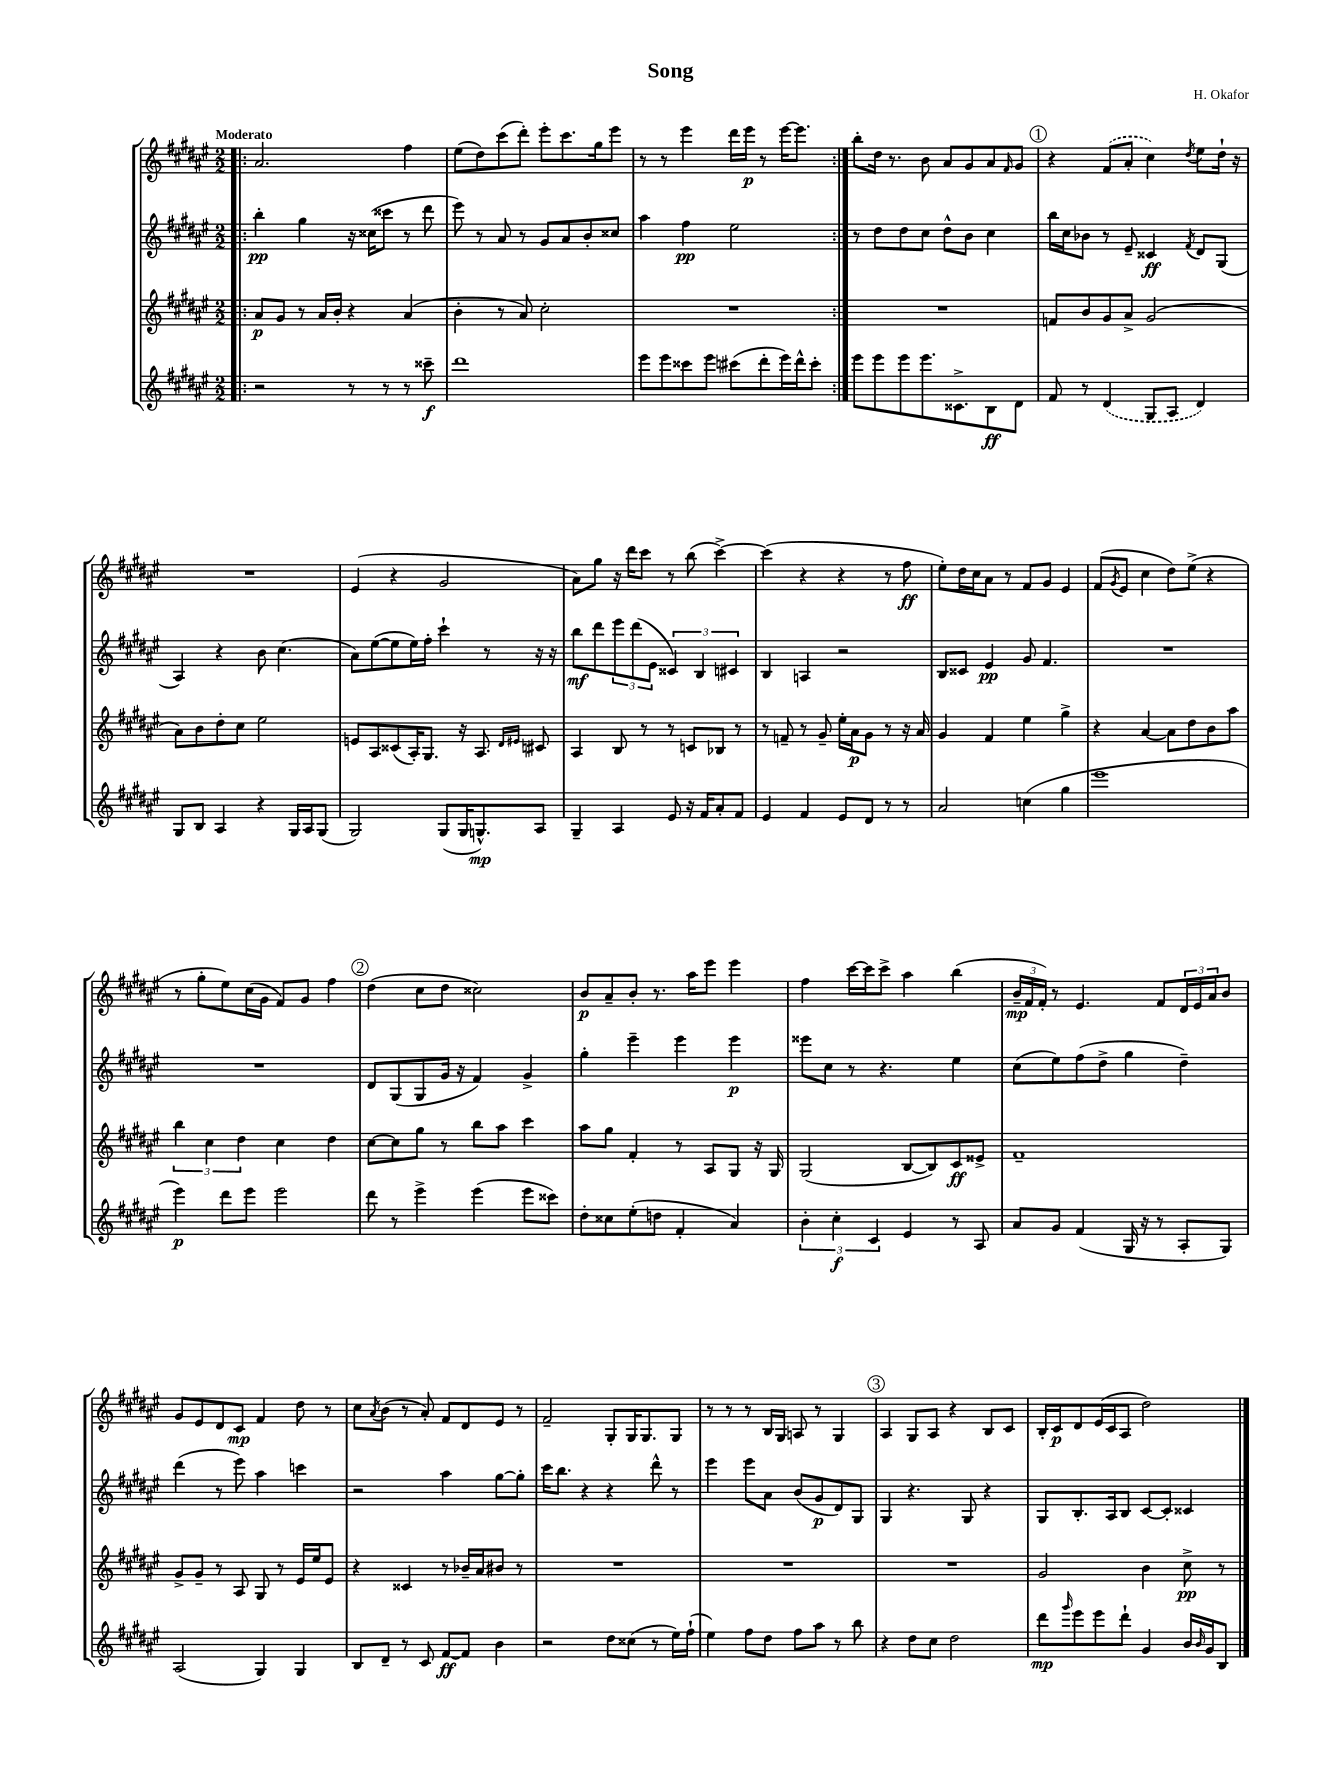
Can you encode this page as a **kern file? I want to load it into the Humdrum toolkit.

**kern	**kern	**kern	**kern
*staff4	*staff3	*staff2	*staff1
*clefG2	*clefG2	*clefG2	*clefG2
*k[f#c#g#d#a#e#]	*k[f#c#g#d#a#e#]	*k[f#c#g#d#a#e#]	*k[f#c#g#d#a#e#]
*M2/2	*M2/2	*M2/2	*M2/2
=!|:	=!|:	=!|:	=!|:
2r	8a#	4bb'	2.a#
.	8g#	.	.
.	8r	4gg#	.
.	16a#	.	.
.	16b'	.	.
8r	4r	16r	.
.	.	(16cc##	.
8r	.	8ccc##	.
8r	(4a#	8r	4ff#
8ccc##~	.	8ddd#	.
=	=	=	=
1ddd#	4b'	8eee#)	(8ee#
.	.	8r	8dd#)
.	8r	8a#	(8ccc#
.	8a#)	8r	8ddd#')
.	2cc#'	8g#	8eee#'
.	.	8a#	8.ccc#
.	.	8b'	.
.	.	.	16gg#
.	.	8cc##	8eee#
=	=	=	=
8eee#	1r	4aa#	8r
8eee#	.	.	8r
8ccc##	.	4ff#	4eee#
8eee#	.	.	.
(8ccc#	.	2ee#	16ddd#
.	.	.	16eee#
8ddd#'	.	.	8r
16eee#)	.	.	[16eee#
16ddd#^^	.	.	8.eee#]
8ccc#'	.	.	.
=:|!	=:|!	=:|!	=:|!
8eee#	1r	8r	8bb'
8eee#	.	8dd#	16dd#
.	.	.	8.r
8eee#	.	8dd#	.
8.eee#	.	8cc#	8b
.	.	8dd#^^	8a#
8.c##^	.	.	.
.	.	8b	8g#
8B	.	4cc#	8a#
.	.	.	16qqf#
8d#	.	.	8g#
=	=	=	=
8f#	8f	16bb	4r
.	.	16cc#	.
8r	8b	8b-	.
(4d#	8g#	8r	(8f#
.	8a#^	8e#~	8a#'
8G#	(2g#	4c##	4cc#)
8A#	.	.	.
.	.	8qf#	8qdd#
4d#)	.	8d#	8ee#
.	.	(8G#	16dd#`
.	.	.	16r
=	=	=	=
8G#	8a#)	4A#)	1r
8B	8b	.	.
4A#	8dd#'	4r	.
.	8cc#	.	.
4r	2ee#	8b	.
.	.	(4.cc#	.
16G#	.	.	.
16A#	.	.	.
(8G#	.	.	.
=	=	=	=
2G#)	8e	8a#)	(4e#
.	8A#	([8ee#	.
.	(8c##	8ee#]	4r
.	16A#')	16ee#)	.
.	8.G#	16ff#'	.
(8G#	.	4ccc#`	2g#
16G#	16r	.	.
8.G^^)	8.A#	.	.
.	.	8r	.
.	16qqd#	.	.
.	16qqe#	.	.
8A#	8c#	16r	.
.	.	16r	.
=	=	=	=
4G#~	4A#	8bb	8a#)
.	.	8ddd#	8gg#
4A#	8B	12eee#	16r
.	.	.	16ddd#
.	.	(12ddd#	.
.	8r	.	8ccc#
.	.	12e#	.
8e#	8r	6c##)	8r
16r	8c	.	(8bb
.	.	6B	.
16f#	.	.	.
8a#'	8B-	.	[4ccc#^)
.	.	6c#	.
8f#	8r	.	.
=	=	=	=
4e#	8r	4B	(4ccc#]
.	8f~	.	.
4f#	8r	4A	4r
.	8g#~	.	.
8e#	16ee#'	2r	4r
.	16a#	.	.
8d#	8g#	.	.
8r	8r	.	8r
8r	16r	.	8ff#
.	16a#	.	.
=	=	=	=
2a#	4g#	8B	8ee#')
.	.	8c##	16dd#
.	.	.	16cc#
.	4f#	4e#	8a#
.	.	.	8r
(4cc	4ee#	8g#	8f#
.	.	4.f#	8g#
4gg#	4gg#^	.	4e#
=	=	=	=
1eee#	4r	1r	(8f#
.	.	.	8qg#
.	.	.	8e#
.	[4a#	.	4cc#
.	8a#]	.	8dd#)
.	8dd#	.	(8ee#^
.	8b	.	4r
.	8aa#	.	.
=	=	=	=
4eee#)	6bb	1r	8r
.	.	.	8gg#'
.	6cc#	.	.
8ddd#	.	.	8ee#)
.	6dd#	.	.
8eee#	.	.	(16cc#
.	.	.	16g#
2eee#	4cc#	.	8f#)
.	.	.	8g#
.	4dd#	.	4ff#
=	=	=	=
8ddd#	[8cc#	8d#	(4dd#
8r	8cc#]	(8G#	.
4eee#^	8gg#	8G#	8cc#
.	8r	16g#	8dd#
.	.	16r	.
(4eee#	8bb	4f#)	2cc##)
.	8aa#	.	.
8eee#	4ccc#	4g#^	.
8ccc##)	.	.	.
=	=	=	=
8dd#'	8aa#	4gg#'	8b
8cc##	8gg#	.	8a#~
(8ee#'	4f#'	4eee#~	8b'
8dd	.	.	8.r
4f#'	8r	4eee#	.
.	.	.	16aa#
.	8A#	.	8eee#
4a#)	8G#	4eee#	4eee#
.	16r	.	.
.	16G#	.	.
=	=	=	=
6b'	(2G#	8eee##	4ff#
.	.	8cc#	.
6cc#'	.	.	.
.	.	8r	[16ccc#
.	.	.	16ccc#]
6c#	.	.	.
.	.	4.r	8ccc#^
4e#	[8B	.	4aa#
.	8B])	.	.
8r	8c#	4ee#	(4bb
8A#	8e##^	.	.
=	=	=	=
8a#	1f#~	(8cc#	24b~
.	.	.	24f#
.	.	.	24f#')
8g#	.	8ee#)	8r
(4f#	.	(8ff#	4.e#
.	.	8dd#^	.
16G#	.	4gg#	.
16r	.	.	.
8r	.	.	8f#
8A#'	.	4dd#~)	24d#
.	.	.	24e#
.	.	.	24a#
8G#)	.	.	8b
=	=	=	=
(2A#	8g#^	(4ddd#	8g#
.	8g#~	.	8e#
.	8r	8r	8d#
.	8A#	8eee#)	8c#
4G#)	8G#	4aa#	4f#
.	8r	.	.
4G#	16e#	4ccc	8dd#
.	16ee#	.	.
.	8e#	.	8r
=	=	=	=
8B	4r	2r	8cc#
.	.	.	8qa#
8d#~	.	.	(8b
8r	4c##	.	8r
8c#	.	.	8a#')
[8f#	8r	4aa#	8f#
8f#]	16b-~	.	8d#
.	16a#	.	.
4b	8b#	[8gg#	8e#
.	8r	8gg#']	8r
=	=	=	=
2r	1r	16ccc#	2f#~
.	.	8.bb	.
.	.	4r	.
8dd#	.	4r	8G#'
(8cc##	.	.	16G#
.	.	.	8.G#
8r	.	8ddd#^^	.
16ee#)	.	8r	8G#
(16ff#`	.	.	.
=	=	=	=
4ee#)	1r	4eee#	8r
.	.	.	8r
8ff#	.	8eee#	8r
8dd#	.	8a#	16B
.	.	.	16G#
8ff#	.	(8b	8A
8aa#	.	8g#	8r
8r	.	8d#)	4G#
8bb	.	8G#	.
=	=	=	=
4r	1r	4G#	4A#
8dd#	.	4.r	8G#
8cc#	.	.	8A#
2dd#	.	.	4r
.	.	8G#	.
.	.	4r	8B
.	.	.	8c#
=	=	=	=
8ddd#	2g#	8G#	16B'
.	.	.	16c#
16qqggg#	.	.	.
8eee#	.	8.B'	8d#
8eee#	.	.	(16e#
.	.	16A#	16c#
8ddd#`	.	8B	8A#
4g#	4b	[8c#	2dd#)
.	.	8c#']	.
16b	8cc#^	4c##	.
16qqb	.	.	.
16g#	.	.	.
8B	8r	.	.
==	==	==	==
*-	*-	*-	*-
